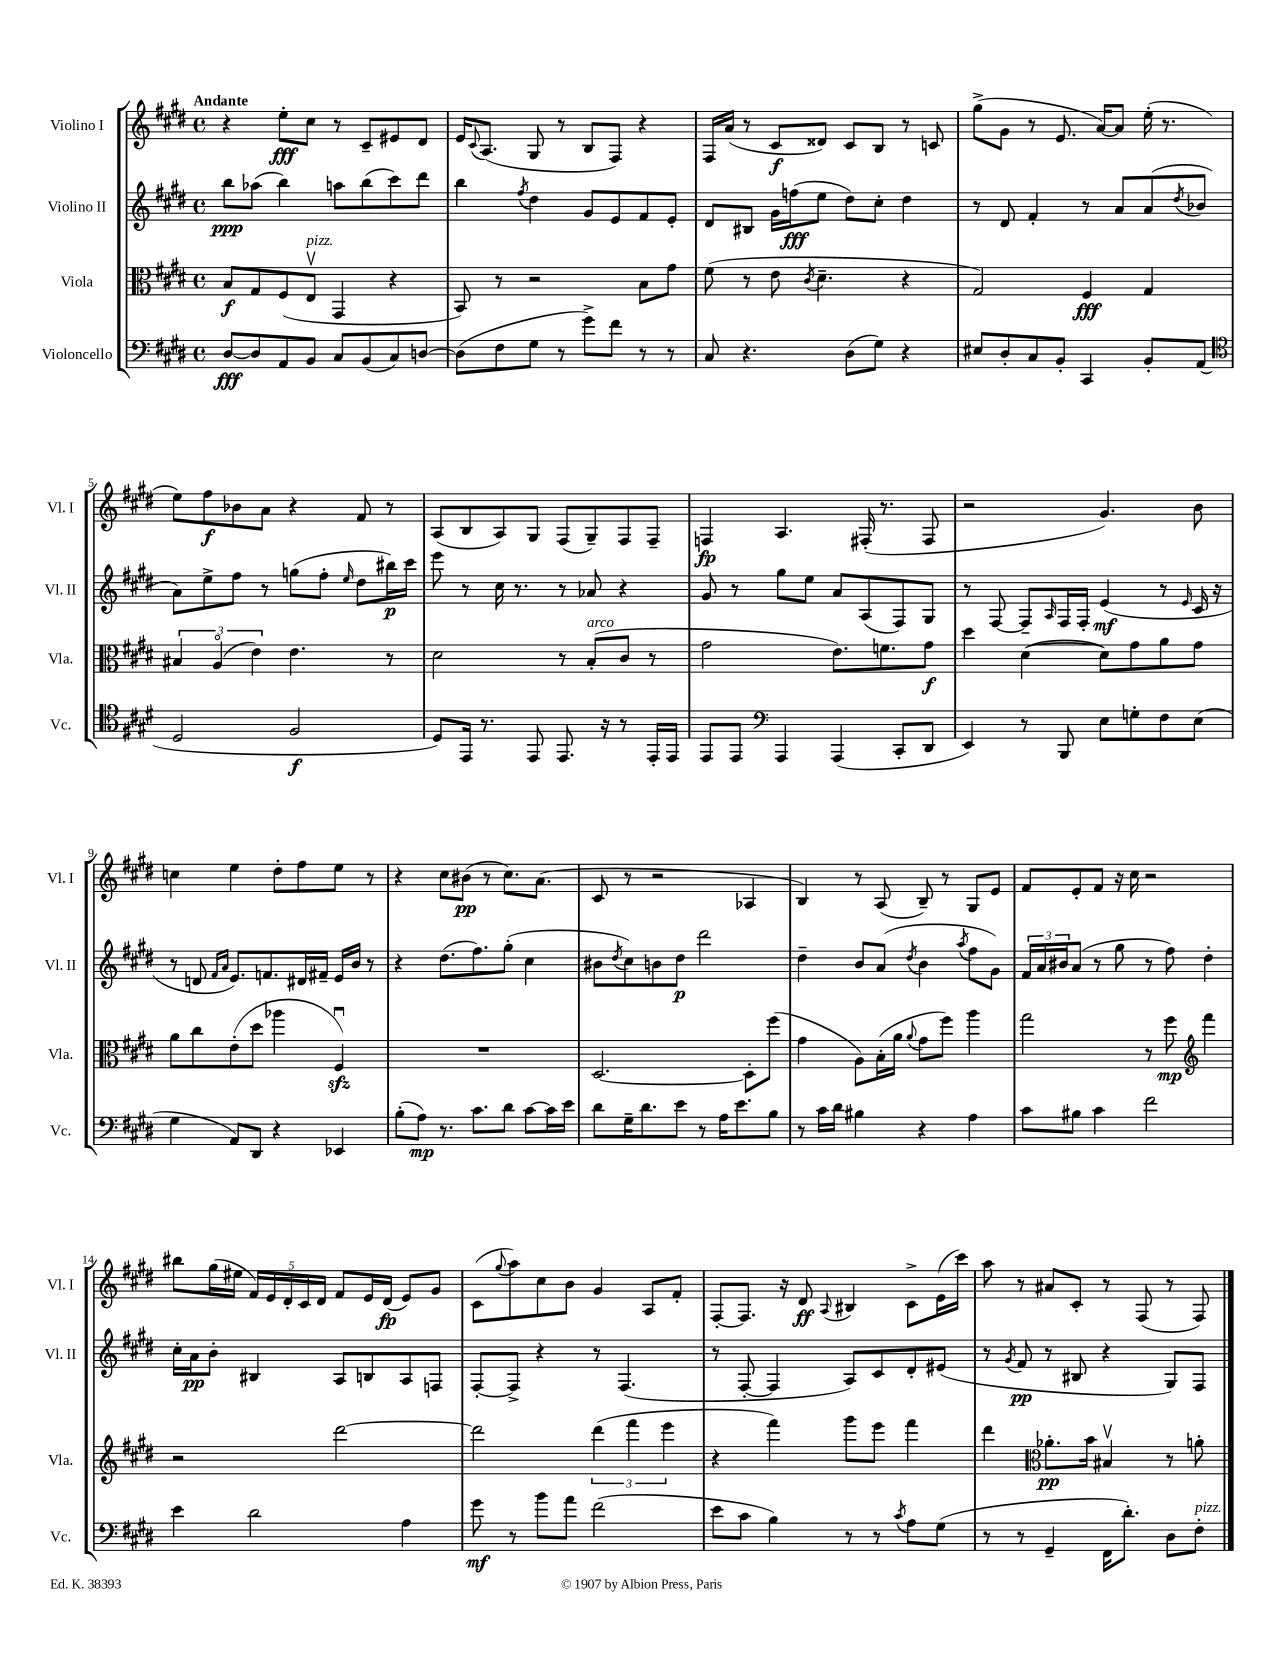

**kern	**dynam	**kern	**dynam	**kern	**dynam	**kern	**dynam
*part4	*part4	*part3	*part3	*part2	*part2	*part1	*part1
*staff4	*staff4	*staff3	*staff3	*staff2	*staff2	*staff1	*staff1
*I"Violoncello	*	*I"Viola	*	*I"Violino II	*	*I"Violino I	*
*I'Vc.	*	*I'Vla.	*	*I'Vl. II	*	*I'Vl. I	*
*clefF4	*	*clefC3	*	*clefG2	*	*clefG2	*
*k[f#c#g#d#]	*	*k[f#c#g#d#]	*	*k[f#c#g#d#]	*	*k[f#c#g#d#]	*
*M4/4	*	*M4/4	*	*M4/4	*	*M4/4	*
*met(c)	*	*met(c)	*	*met(c)	*	*met(c)	*
=1	=1	=1	=1	=1	=1	=1	=1
!	!	!	!	!	!	!LO:TX:a:B:t=Andante	!
[8D#/L	fff	8B/L	f	8bb\L	ppp	4r	.
8D#/]	.	8G#/	.	(8aa-X\J	.	.	.
8AA/	.	(8F#/	.	4bb\)	.	8ee'\L	fff
!	!	!LO:TX:a:i:t=pizz.	!	!	!	!	!
8BB/J	.	8Ev/J	.	.	.	8cc#\J	.
8C#/L	.	4GG#/	.	8aan\L	.	8r	.
(8BB/	.	.	.	(8bb\	.	8c#~/L	.
8C#/)	.	4r	.	8ccc#\)	.	8e#X/	.
[8Dn/J	.	.	.	8ddd#\J	.	8d#/J	.
=2	=2	=2	=2	=2	=2	=2	=2
(8D\L]	.	8BB/)	.	4bb\	.	16e/KL	.
.	.	.	.	.	.	8qqc#/	.
.	.	.	.	.	.	(8.A/J	.
8F#\	.	8r	.	.	.	.	.
.	.	.	.	8qff#/	.	.	.
8G#\J	.	2r	.	4dd#\	.	8G#/	.
8r	.	.	.	.	.	8r	.
8g#^\L)	.	.	.	8g#/L	.	8B/L	.
8f#\J	.	.	.	8e/	.	8F#/J)	.
8r	.	8B\L	.	8f#/	.	4r	.
8r	.	8g#\J	.	8e'/J	.	.	.
=3	=3	=3	=3	=3	=3	=3	=3
8C#/	.	(8f#\	.	8d#/L	.	16F#/LL	.
.	.	.	.	.	.	(16a/JJ	.
4.r	.	8r	.	8B#X/J	.	8r	.
.	.	8e\	.	16g#\LL	.	8c#/L	f
.	.	.	.	(16ffn\J	fff	.	.
.	.	8qc#/	.	.	.	.	.
.	.	4.d#~\	.	8ee\J	.	8d##X/J)	.
(8D#\L	.	.	.	8dd#\L)	.	8c#/L	.
8G#\J)	.	.	.	8cc#'\J	.	8B/J	.
4r	.	4r	.	4dd#\	.	8r	.
.	.	.	.	.	.	8cn/	.
=4	=4	=4	=4	=4	=4	=4	=4
8E#X/L	.	2G#/)	.	8r	.	(8gg#^\L	.
8D#'/	.	.	.	8d#/	.	8g#\J	.
8C#/	.	.	.	4f#'/	.	8r	.
8BB'/J	.	.	.	.	.	8.e/	.
4CC#/	.	4F#/	fff	8r	.	.	.
.	.	.	.	.	.	[16a/KL)	.
.	.	.	.	8a/L	.	8a/J]	.
8BB'/L	.	4G#/	.	(8a/	.	(16ee'\	.
.	.	.	.	.	.	8.r	.
.	.	.	.	8qdd#/	.	.	.
(8AA/J	.	.	.	8b-X/J	.	.	.
!!LO:LB:g=z
=5	=5	=5	=5	=5	=5	=5	=5
*clefC4	*	*	*	*	*	*	*
2D#/	.	6B#X/	.	8a\L)	.	8ee\L)	.
.	.	.	.	8ee^\	.	8ff#\	f
.	.	(6A/	.	.	.	.	.
.	.	.	.	8ff#\J	.	8b-X\	.
.	.	6e\)	.	.	.	.	.
.	.	.	.	8r	.	8a\J	.
2F#/	f	4.e\	.	(8ggn\L	.	4r	.
.	.	.	.	8ff#'\J	.	.	.
.	.	.	.	16qqee/	.	.	.
.	.	.	.	8dd#\L	.	8f#/	.
.	.	8r	.	16bb#X\L)	p	8r	.
.	.	.	.	16ccc#\JJ	.	.	.
=6	=6	=6	=6	=6	=6	=6	=6
8D#/L)	.	2d#\	.	8eee\	.	(8A/L	.
16EE/Jk	.	.	.	8r	.	8B/	.
8.r	.	.	.	.	.	.	.
.	.	.	.	16cc#\	.	8A/)	.
.	.	.	.	8.r	.	.	.
8EE/	.	.	.	.	.	8G#/J	.
8.EE/	.	8r	.	8r	.	(8F#/L	.
!	!	!LO:TX:a:i:t=arco	!	!	!	!	!
.	.	(8B'/L	.	8a-X/	.	8G#~/)	.
16r	.	.	.	.	.	.	.
8r	.	8c#/J	.	4r	.	8F#/	.
16EE'/LL	.	8r	.	.	.	8F#~/J	.
16EE/JJ	.	.	.	.	.	.	.
=7	=7	=7	=7	=7	=7	=7	=7
8EE/L	.	2g#\	.	8g#/	.	4Fn/	fp
8EE/J	.	.	.	8r	.	.	.
*clefF4	*	*	*	*	*	*	*
4AAA/	.	.	.	8gg#\L	.	4.A/	.
.	.	.	.	8ee\J	.	.	.
(4AAA/	.	8.e\L)	.	8a/L	.	.	.
.	.	.	.	(8A/	.	(16F#X'/	.
.	.	8.fn\	.	.	.	8.r	.
8CC#'/L	.	.	.	8F#/)	.	.	.
8DD#/J	.	8g#\J	f	8G#/J	.	8F#/	.
=8	=8	=8	=8	=8	=8	=8	=8
4EE/)	.	4dd#\	.	8r	.	2r	.
.	.	.	.	[8F#/	.	.	.
8r	.	([4d#\	.	8F#~/L]	.	.	.
.	.	.	.	16qqA/	.	.	.
8BBB/	.	.	.	16F#/L	.	.	.
.	.	.	.	16F#'/JJ	.	.	.
8E\L	.	8d#\L])	.	(4e/	mf	4.g#/)	.
8Gn'\	.	8g#\	.	.	.	.	.
8F#\	.	8a\	.	8r	.	.	.
.	.	.	.	16qqe/	.	.	.
(8E\J	.	8g#\J	.	16c#/	.	8b\	.
.	.	.	.	16r	.	.	.
!!LO:LB:g=z
=9	=9	=9	=9	=9	=9	=9	=9
4G#\	.	8a\L	.	8r	.	4ccn\	.
.	.	8cc#\	.	8dn/	.	.	.
.	.	.	.	16qqf#/LL	.	.	.
.	.	.	.	16qqa/JJ	.	.	.
8AA/L)	.	(8e'\	.	8.e/L)	.	4ee\	.
8DD#/J	.	8dd#\J	.	.	.	.	.
.	.	.	.	8.fn/	.	.	.
4r	.	4aa-X\	.	.	.	8dd#'\L	.
.	.	.	.	16d#X/L	.	8ff#\	.
.	.	.	.	16f#X~/JJ	.	.	.
4EE-X/	.	4F#zzu/)	.	16e/LL	.	8ee\J	.
.	.	.	.	16b/JJ	.	.	.
.	.	.	.	8r	.	8r	.
=10	=10	=10	=10	=10	=10	=10	=10
(8B'\L	.	1r	.	4r	.	4r	.
8A\J)	mp	.	.	.	.	.	.
8.r	.	.	.	(8.dd#\L	.	8cc#\L	.
.	.	.	.	.	.	(8b#X\J	pp
8.c#\L	.	.	.	8.ff#\)	.	.	.
.	.	.	.	.	.	8r	.
8d#\J	.	.	.	(8gg#'\J	.	8.cc#\L)	.
[8c#\L	.	.	.	4cc#\	.	.	.
.	.	.	.	.	.	(8.a\J	.
16c#\L]	.	.	.	.	.	.	.
16e\JJ	.	.	.	.	.	.	.
=11	=11	=11	=11	=11	=11	=11	=11
8d#\L	.	[2.D#/	.	8b#X\L	.	8c#/	.
.	.	.	.	8qdd#/	.	.	.
16G#~\K	.	.	.	8cc#\)	.	8r	.
8.d#\	.	.	.	.	.	.	.
.	.	.	.	8bn\	.	2r	.
8e\J	.	.	.	8dd#\J	p	.	.
8r	.	.	.	2ddd#\	.	.	.
16A\KL	.	.	.	.	.	.	.
8.e\	.	.	.	.	.	.	.
.	.	8D#'\L]	.	.	.	4A-X/	.
8B\J	.	(8ff#\J	.	.	.	.	.
=12	=12	=12	=12	=12	=12	=12	=12
8r	.	4g#\	.	4dd#~\	.	4B/)	.
16c#\LL	.	.	.	.	.	.	.
16d#\JJ	.	.	.	.	.	.	.
4B#X\	.	8A\L)	.	8b/L	.	8r	.
.	.	(16B'\L	.	(8a/J	.	(8A/	.
.	.	16a\JJ	.	.	.	.	.
.	.	8qqa/	.	8qdd#/	.	.	.
4r	.	8g#\L	.	4b\	.	8B~/)	.
.	.	8ff#\J)	.	.	.	8r	.
.	.	.	.	8qaa/	.	.	.
4A\	.	4aa\	.	8ff#\L	.	8G#/L	.
.	.	.	.	8g#\J)	.	8e/J	.
=13	=13	=13	=13	=13	=13	=13	=13
8c#\L	.	2gg#\	.	24f#/LL	.	8f#/L	.
.	.	.	.	24a/	.	.	.
.	.	.	.	24b#X/J	.	.	.
8B#X\J	.	.	.	(8a/J	.	8e'/	.
4c#\	.	.	.	8r	.	8f#/J	.
.	.	.	.	8gg#\	.	16r	.
.	.	.	.	.	.	16cc#\	.
2f#\	.	8r	.	8r	.	2r	.
.	.	8ff#\	mp	8ff#\)	.	.	.
*	*	*clefG2	*	*	*	*	*
.	.	4fff#\	.	4dd#'\	.	.	.
!!LO:LB:g=z
=14	=14	=14	=14	=14	=14	=14	=14
4e\	.	2r	.	16cc#'\LL	.	8bb#X\L	.
.	.	.	.	16a\J	pp	.	.
.	.	.	.	8b'\J	.	(16gg#\L	.
.	.	.	.	.	.	16ee#X\JJ	.
2d#\	.	.	.	4B#X/	.	20f#/LL)	.
.	.	.	.	.	.	20e/	.
.	.	.	.	.	.	20d#'/	.
.	.	.	.	.	.	20c#/	.
.	.	.	.	.	.	20d#/JJ	.
.	.	[2ddd#\	.	8A/L	.	8f#/L	.
.	.	.	.	8Bn/	.	16e/L	.
.	.	.	.	.	.	(16d#/JJ	fp
4A\	.	.	.	8A/	.	8e/L)	.
.	.	.	.	8Fn/J	.	8g#/J	.
=15	=15	=15	=15	=15	=15	=15	=15
8g#\	mf	2ddd#\]	.	[8F#'/L	.	(8c#\L	.
.	.	.	.	.	.	8qqgg#/	.
8r	.	.	.	8F#^/J]	.	8aa\)	.
8b\L	.	.	.	4r	.	8cc#\	.
8a\J	.	.	.	.	.	8b\J	.
(2f#\	.	(6ddd#\	.	8r	.	4g#/	.
.	.	.	.	(4.F#/	.	.	.
.	.	6fff#\	.	.	.	.	.
.	.	.	.	.	.	8A/L	.
.	.	6eee\	.	.	.	.	.
.	.	.	.	.	.	8f#'/J	.
=16	=16	=16	=16	=16	=16	=16	=16
8e\L	.	4r	.	8r	.	[8F#'/L	.
8c#\J	.	.	.	[8F#'/	.	8.F#/J]	.
4B\)	.	4fff#\)	.	4F#/]	.	.	.
.	.	.	.	.	.	16r	.
.	.	.	.	.	.	8d#/	ff
.	.	.	.	.	.	8qqA/	.
8r	.	8ggg#\L	.	8A/L)	.	4B#X/	.
8r	.	8eee\J	.	8c#/	.	.	.
8qc#/	.	.	.	.	.	.	.
8A\L	.	4fff#\	.	8d#'/	.	8c#^\L	.
(8G#\J	.	.	.	(8e#X/J	.	(16e\L	.
.	.	.	.	.	.	16ccc#\JJ)	.
=17	=17	=17	=17	=17	=17	=17	=17
8r	.	4ddd#\	.	8r	.	8aa\	.
.	.	.	.	8qg#/	.	.	.
8r	.	.	.	8f#/	pp	8r	.
*	*	*clefC3	*	*	*	*	*
4GG#~/	.	8.a-X'\L	pp	8r	.	8a#X/L	.
.	.	.	.	8B#X/	.	8c#'/J	.
.	.	16b\Jk	.	.	.	.	.
16FF#\KL	.	4B#Xv/	.	4r	.	8r	.
8.d#'\J)	.	.	.	.	.	.	.
.	.	.	.	.	.	(8F#/	.
8D#\L	.	8r	.	8G#/L)	.	8r	.
!LO:TX:a:i:t=pizz.	!	!	!	!	!	!	!
8F#'\J	.	8an'\	.	8F#/J	.	8F#/)	.
==	==	==	==	==	==	==	==
*-	*-	*-	*-	*-	*-	*-	*-
